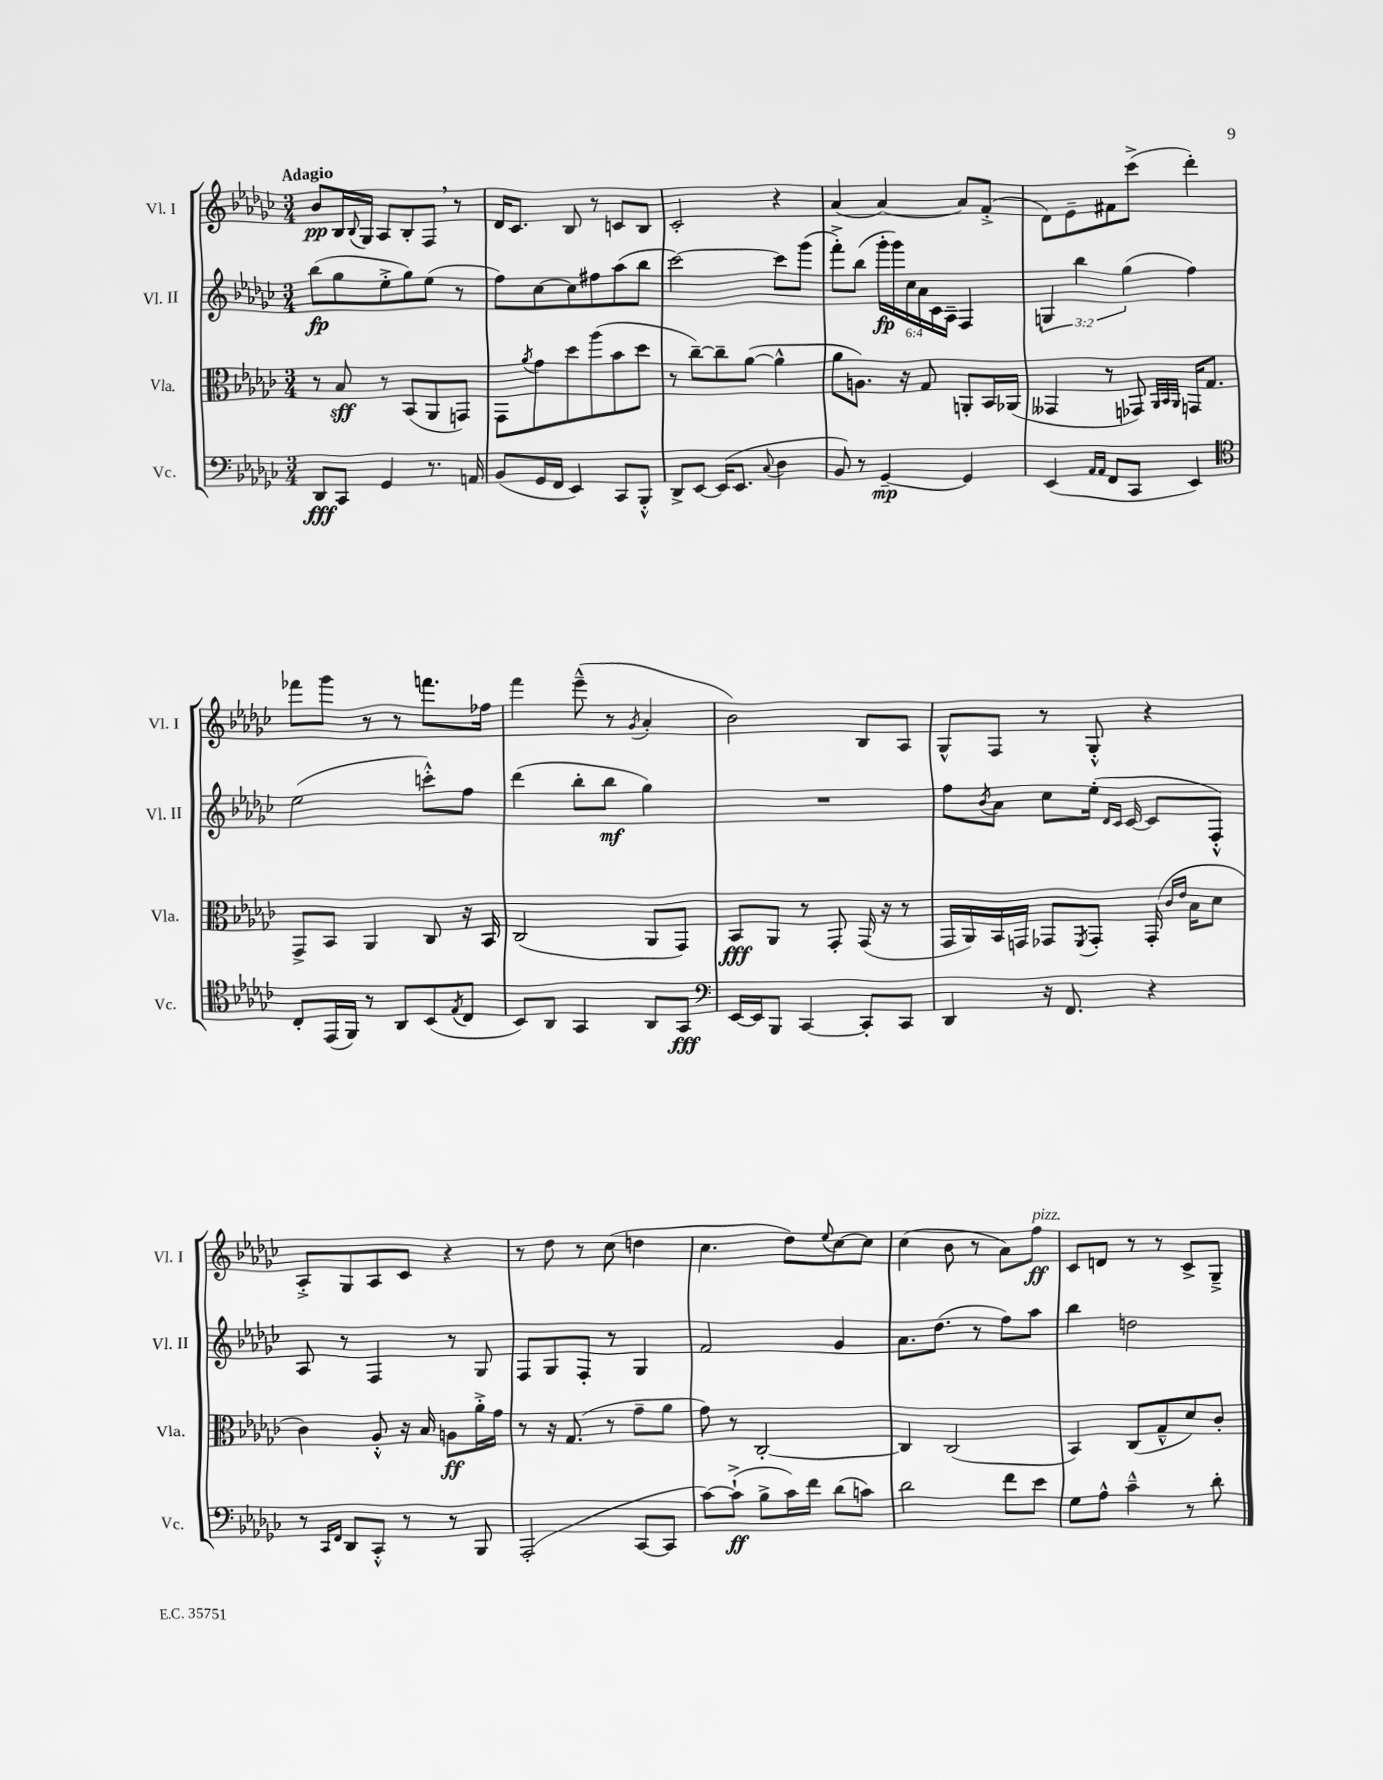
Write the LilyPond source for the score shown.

<<
\new StaffGroup <<
\new Staff = "s0" \with { instrumentName = "Vl. I" shortInstrumentName = "Vl. I" } {
    \clef treble \key ges \major \numericTimeSignature \time 3/4 \tempo "Adagio"
    bes'8\pp bes16 \appoggiatura { bes8 } ges16 aes8 bes8-. f8 \breathe r8 |
    des'16 ces'8. bes8 r8 c'8 bes8 |
    ces'2-. r4 |
    aes'4( aes'4~) aes'8 f'8-.->( |
    des'8) ees'8-- fis'8 ces'''8->( des'''4-.) |
    fes'''8 ges'''8 r8 r8 f'''8. fes''16 |
    f'''4 ees'''8---^( r8 \acciaccatura { ges'8 } aes'4-. |
    bes'2) bes8 aes8 |
    ges8-^ f8 r8 ges8-.-^ r4 |
    aes8-.-> ges8 aes8 ces'8 r4 |
    r8 des''8 r8 ces''8( d''4 |
    ces''4. des''8) \appoggiatura { ees''8 } ces''8~ ces''8 |
    ces''4( bes'8 r8 aes'8) f''8\ff^\markup { \italic "pizz." } |
    ces'8 d'8 r8 r8 ces'8-> ges8---> \bar "|." |
}
\new Staff = "s1" \with { instrumentName = "Vl. II" shortInstrumentName = "Vl. II" } {
    \clef treble \key ges \major \numericTimeSignature \time 3/4 \override Staff.TupletNumber.text = #tuplet-number::calc-fraction-text
    bes''8\fp( ges''8 ees''8-.-> ges''8) ees''8( r8 |
    f''8) ces''8~ ces''8 fis''8 aes''8( bes''8 |
    ces'''2~) ces'''8 ges'''8( |
    f'''8-.->) bes''8( \tuplet 6/4 { ges'''16-.\fp ges'''16) ces''16 aes'16 ces'16 aes16-- } f4 |
    \tuplet 3/2 { g4 bes''4 ges''4( } f''4) |
    ees''2( c'''8-.-^) f''8 |
    des'''4( bes''8-. bes''8\mf ges''4) |
    R2. |
    f''8 \acciaccatura { bes'8 } aes'8 ces''8 ees''16-.( \grace { des'16 ces'16 } ces'16~ ces'8 f8-.-^) |
    aes8 r8 f4 r8 ges8 |
    f8 ges8 f8-. r8 ges4 |
    f'2 ges'4 |
    aes'8. des''8.( r8 f''8) aes''8 |
    bes''4 d''2 \bar "|." |
}
\new Staff = "s2" \with { instrumentName = "Vla." shortInstrumentName = "Vla." } {
    \clef alto \key ges \major \numericTimeSignature \time 3/4
    r8 bes8\sff r8 bes,8( aes,8 g,8) |
    ges,8 \acciaccatura { aes'8 } ges'8 des''8 aes''8( bes'8 des''8 |
    r8 ces''8~--) ces''8-- aes'8~( aes'4-^ |
    aes'8 a8.) r16 ges8 a,8-. bes,16 aes,16( |
    geses,4 r8 ges,8) \grace { aes,32 bes,32 aes,32 } g,16 ges8. |
    ges,8-> bes,8 aes,4 ces8 r16 bes,16 |
    ces2( aes,8 ges,8) |
    bes,8\fff aes,8 r8 ges,8-. ges,16( r16 r8 |
    ges,16 aes,16) bes,16 g,16 ges,8 \acciaccatura { f,8 } ges,8-. ges,16-.( \grace { ces'16 ees'16 } bes16 des'8 |
    ces'4) aes8-.-^ r16 bes16 a8\ff aes'16-.-> ges'16 |
    r8 r16 ges8.( r8 ges'8-- aes'8 |
    ges'8) r8 ces2~-. |
    ces4 ces2( |
    bes,4) ces8( ges8---^ des'8) ces'8-. \bar "|." |
}
\new Staff = "s3" \with { instrumentName = "Vc." shortInstrumentName = "Vc." } {
    \clef bass \key ges \major \numericTimeSignature \time 3/4
    des,8\fff ces,8 ges,4 r8. a,16 |
    bes,8( ges,16 f,16 ees,4) ces,8 bes,,8-.-^ |
    des,8-> ees,8~ ees,16( ees,8. \appoggiatura { ces8 } des4 |
    bes,8) r8 ges,4~--\mp ges,4 |
    ees,4( \grace { aes,16 aes,16 } f,8 ces,8 ees,4) |
    \clef tenor ces8-. ees,16( f,16) r8 aes,8 bes,8( \acciaccatura { ees8 } ces8 |
    bes,8) aes,8 ges,4 aes,8 ges,8\fff |
    \clef bass ees,16~ ees,16 bes,,8 ces,4~ ces,8-. ces,8 |
    des,4 r16 f,8. r4 |
    r8 \grace { ces,16 f,16 } des,8 ces,8-.-^ r8 r8 bes,,8 |
    aes,,2-.( ces,8~ ces,8 |
    ces'8~) ces'8-!->\ff( bes8-> ces'16) f'16 des'8( c'8) |
    des'2 f'8 ees'8 |
    ges8 aes8-^ ces'4---^ r8 des'8-. \bar "|." |
}
>>
>>
\layout { \context { \Score \remove "Bar_number_engraver" } }
